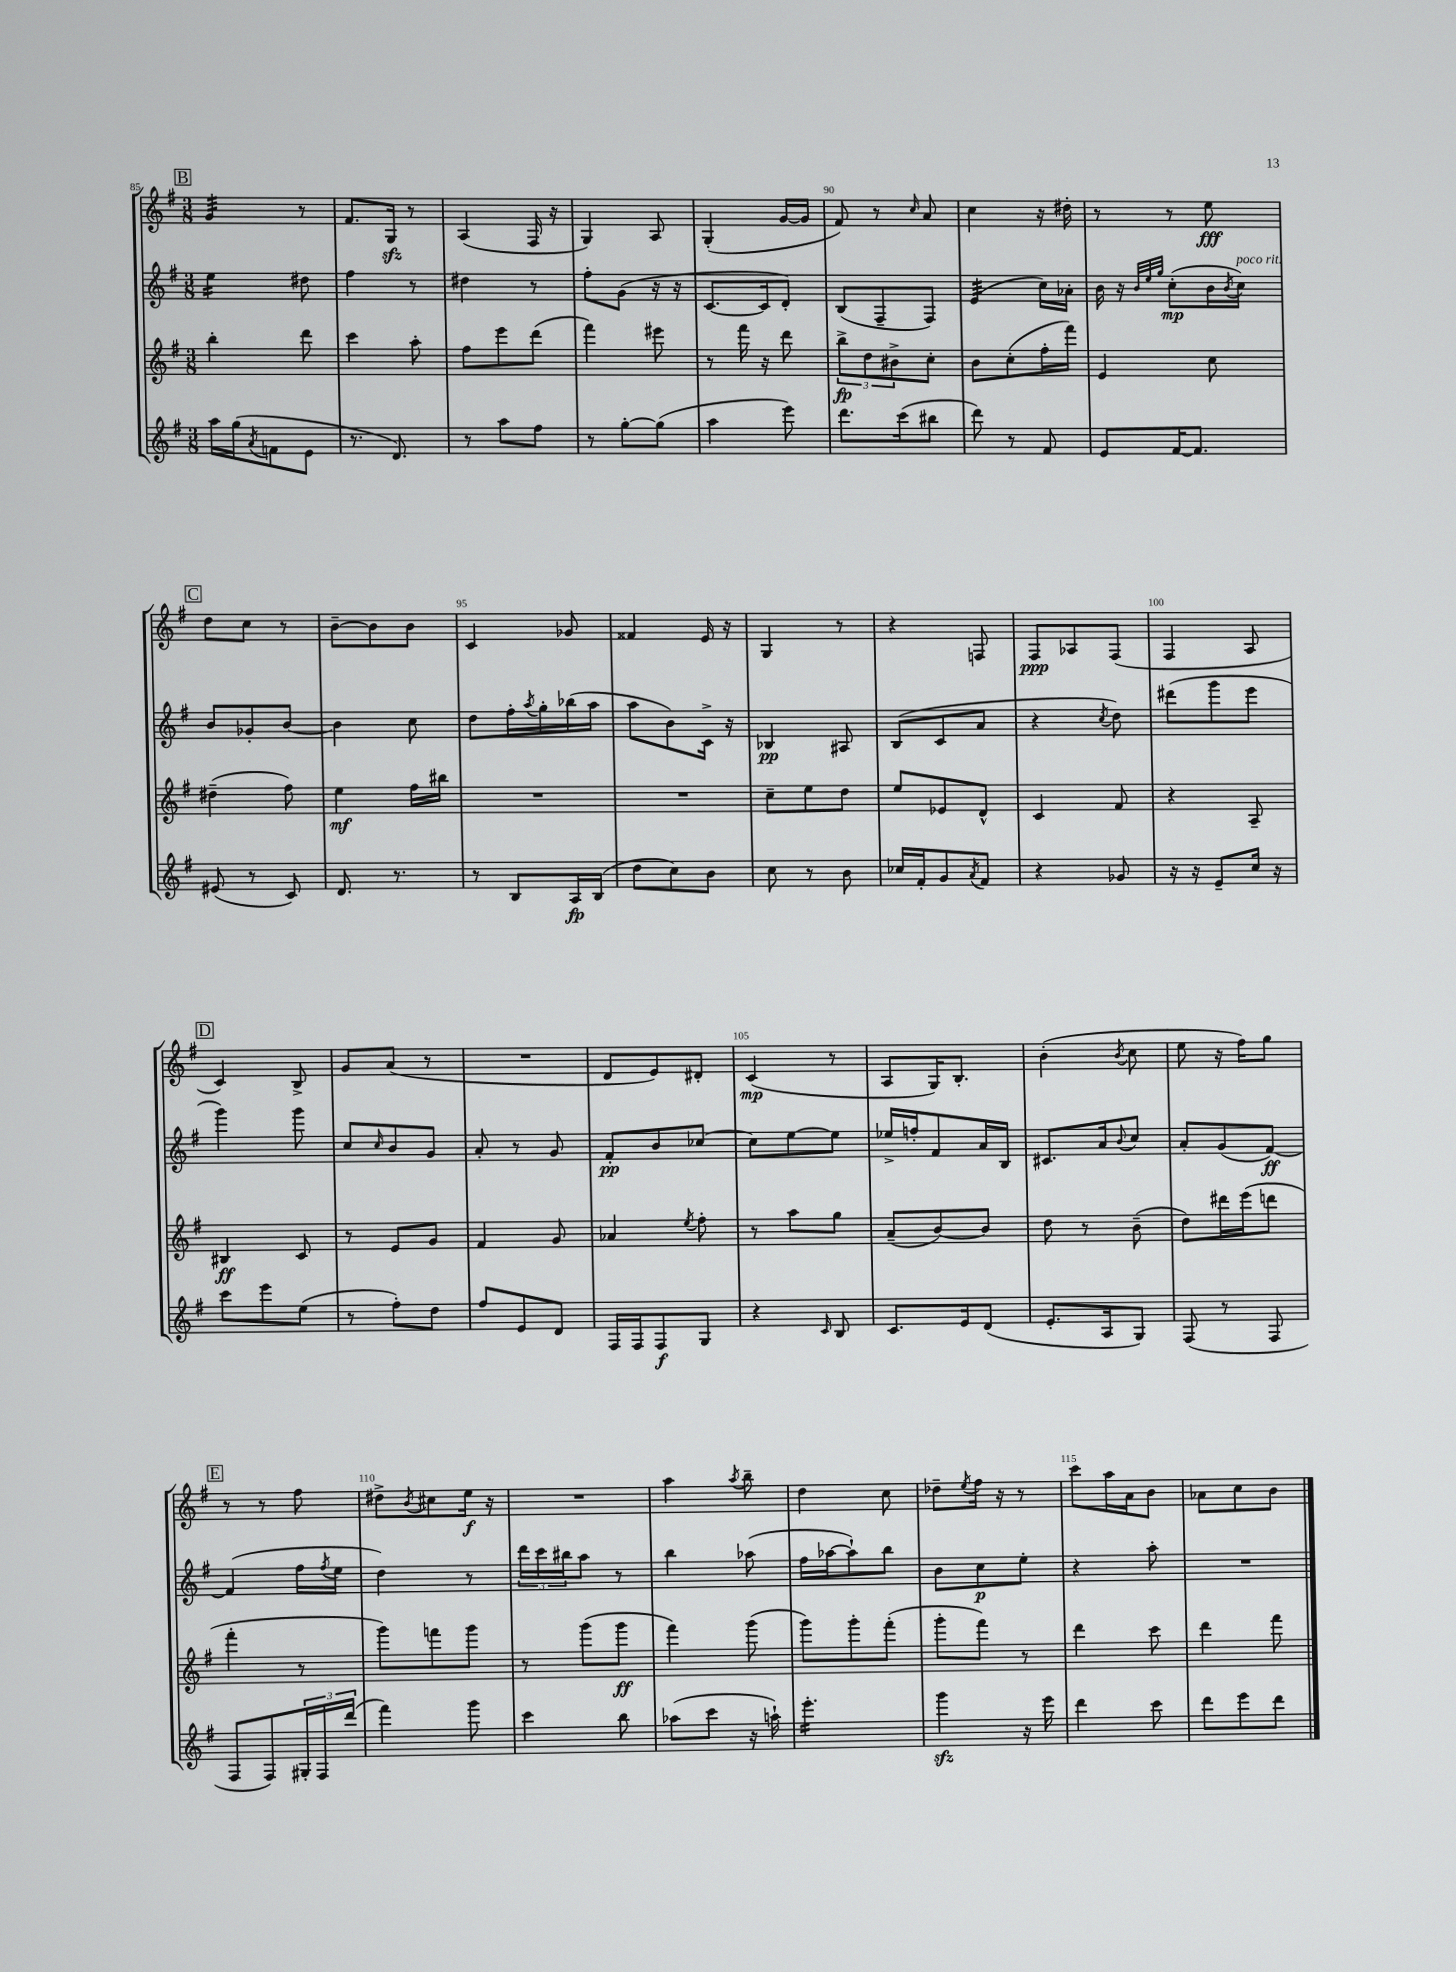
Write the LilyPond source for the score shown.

<<
\new StaffGroup <<
\new Staff = "s0" {
    \clef treble \key g \major \numericTimeSignature \time 3/8
    \mark \markup { \box "B" } g'4:32 r8 |
    fis'8. g16\sfz r8 |
    a4( fis16 r16 |
    g4) a8 |
    g4-.( g'16~ g'16 |
    fis'8) r8 \grace { c''16 } a'8 |
    c''4 r16 dis''16-. |
    r8 r8 e''8\fff |
    \mark \markup { \box "C" } d''8 c''8 r8 |
    b'8~-- b'8 b'8 |
    c'4 ges'8 |
    fisis'4 e'16 r16 |
    g4 r8 |
    r4 f8 |
    fis8\ppp aes8 fis8( |
    fis4 a8 |
    \mark \markup { \box "D" } c'4) b8-> |
    g'8 a'8( r8 |
    R4. |
    d'8 e'8) dis'8-. |
    c'4\mp( r8 |
    a8 g16) b8.-. |
    b'4-.( \acciaccatura { b'8 } c''8 |
    e''8 r16 fis''16) g''8 |
    \mark \markup { \box "E" } r8 r8 fis''8 |
    dis''8-> \acciaccatura { b'8 } cis''8 e''16\f r16 |
    R4. |
    a''4 \acciaccatura { a''8 } b''8-- |
    d''4 c''8 |
    des''8-- \acciaccatura { e''8 } fis''16 r16 r8 |
    c'''8 a''16 a'16 b'8 |
    aes'8 c''8 b'8 \bar "|." |
}
\new Staff = "s1" {
    \clef treble \key g \major \numericTimeSignature \time 3/8
    \mark \markup { \box "B" } e''4:16 dis''8 |
    fis''4 r8 |
    dis''4 r8 |
    fis''8-. g'8( r16 r16 |
    c'8.~ c'16 d'8-.) |
    b8( fis8-- fis8) |
    e'4:32( c''16) aes'16-. |
    b'16 r16 \grace { b'32 e''32 g''32 } c''8-.\mp( b'16 \acciaccatura { b'8 } c''16^\markup { \italic "poco rit." }) |
    \mark \markup { \box "C" } b'8 ges'8-. b'8~ |
    b'4 c''8 |
    d''8 fis''16-. \acciaccatura { a''8 } g''16-. bes''16( a''16 |
    a''8 b'8) c'16-> r16 |
    bes4\pp ais8 |
    b8( c'8 a'8 |
    r4 \acciaccatura { c''8 } d''8) |
    dis'''8( g'''8 e'''8 |
    \mark \markup { \box "D" } g'''4) g'''8 |
    c''8 \grace { c''16 } b'8 g'8 |
    a'8-. r8 g'8 |
    fis'8-.\pp b'8 ces''8~ |
    ces''8 e''8~ e''8 |
    ees''16-> f''16-. fis'8 a'16 b16 |
    cis'8. a'16 \appoggiatura { b'8 } c''8 |
    a'8-. g'8( fis'8~\ff) |
    \mark \markup { \box "E" } fis'4( fis''16 \acciaccatura { fis''8 } e''16 |
    d''4) r8 |
    \tuplet 3/2 { d'''16 c'''16 bis''16 } a''8 r8 |
    b''4 aes''8( |
    fis''16 aes''16~ aes''8-!) b''8 |
    b'8 c''8\p e''8-. |
    r4 a''8-. |
    R4. \bar "|." |
}
\new Staff = "s2" {
    \clef treble \key g \major \numericTimeSignature \time 3/8
    \mark \markup { \box "B" } b''4-. d'''8 |
    c'''4 a''8-. |
    fis''8 e'''8 d'''8( |
    fis'''4) eis'''8 |
    r8 fis'''16 r16 d'''8 |
    \tuplet 3/2 { b''8->\fp d''8 bis'8-> } c''8-. |
    b'8 c''8-.( fis''16-. fis'''16) |
    e'4 c''8 |
    \mark \markup { \box "C" } dis''4--( fis''8) |
    e''4\mf fis''16 bis''16 |
    R4. |
    R4. |
    c''8-- e''8 d''8 |
    e''8 ees'8 d'8-^ |
    c'4 fis'8 |
    r4 a8-- |
    \mark \markup { \box "D" } bis4\ff c'8 |
    r8 e'8 g'8 |
    fis'4 g'8 |
    aes'4 \acciaccatura { e''8 } fis''8-. |
    r8 a''8 g''8 |
    a'8--( b'8~) b'8 |
    d''8 r8 b'8--( |
    d''8) dis'''16 e'''16( d'''8 |
    \mark \markup { \box "E" } fis'''4-. r8 |
    g'''8) f'''8 g'''8 |
    r8 g'''8( g'''8\ff |
    fis'''4) g'''8( |
    g'''8) g'''8-. fis'''8-.( |
    g'''8-. fis'''8) r8 |
    d'''4 c'''8 |
    d'''4 fis'''8 \bar "|." |
}
\new Staff = "s3" {
    \clef treble \key g \major \numericTimeSignature \time 3/8
    \mark \markup { \box "B" } a''16 g''16( \acciaccatura { a'8 } f'8 e'8 |
    r8. d'8.) |
    r8 a''8 fis''8 |
    r8 g''8~-. g''8( |
    a''4 e'''8) |
    d'''8. c'''16( bis''8 |
    d'''8) r8 fis'8 |
    e'8 fis'16~ fis'8. |
    \mark \markup { \box "C" } eis'8( r8 c'8) |
    d'8. r8. |
    r8 b8 a16\fp b16( |
    d''8 c''8) b'8 |
    c''8 r8 b'8 |
    ces''16 fis'16-. g'8 \acciaccatura { a'8 } fis'8 |
    r4 ges'8 |
    r16 r16 e'8-- c''16 r16 |
    \mark \markup { \box "D" } c'''8 e'''8 e''8( |
    r8 fis''8-.) d''8 |
    fis''8 e'8 d'8 |
    fis16 fis16 fis8\f g8 |
    r4 \grace { c'16 } b8 |
    c'8. e'16 d'8( |
    e'8.-. a16 g8) |
    fis8( r8 fis8 |
    \mark \markup { \box "E" } fis8 fis8) \tuplet 3/2 { gis16-. fis16 d'''16( } |
    fis'''4) g'''8 |
    c'''4 b''8 |
    aes''8( c'''8 r16 a''16-!) |
    e'''4.:16-. |
    g'''4\sfz r16 e'''16 |
    d'''4 c'''8 |
    d'''8 e'''8 d'''8 \bar "|." |
}
>>
>>
\layout { \context { \Score currentBarNumber = #85 \override BarNumber.break-visibility = ##(#f #t #t) barNumberVisibility = #(every-nth-bar-number-visible 5) } }
